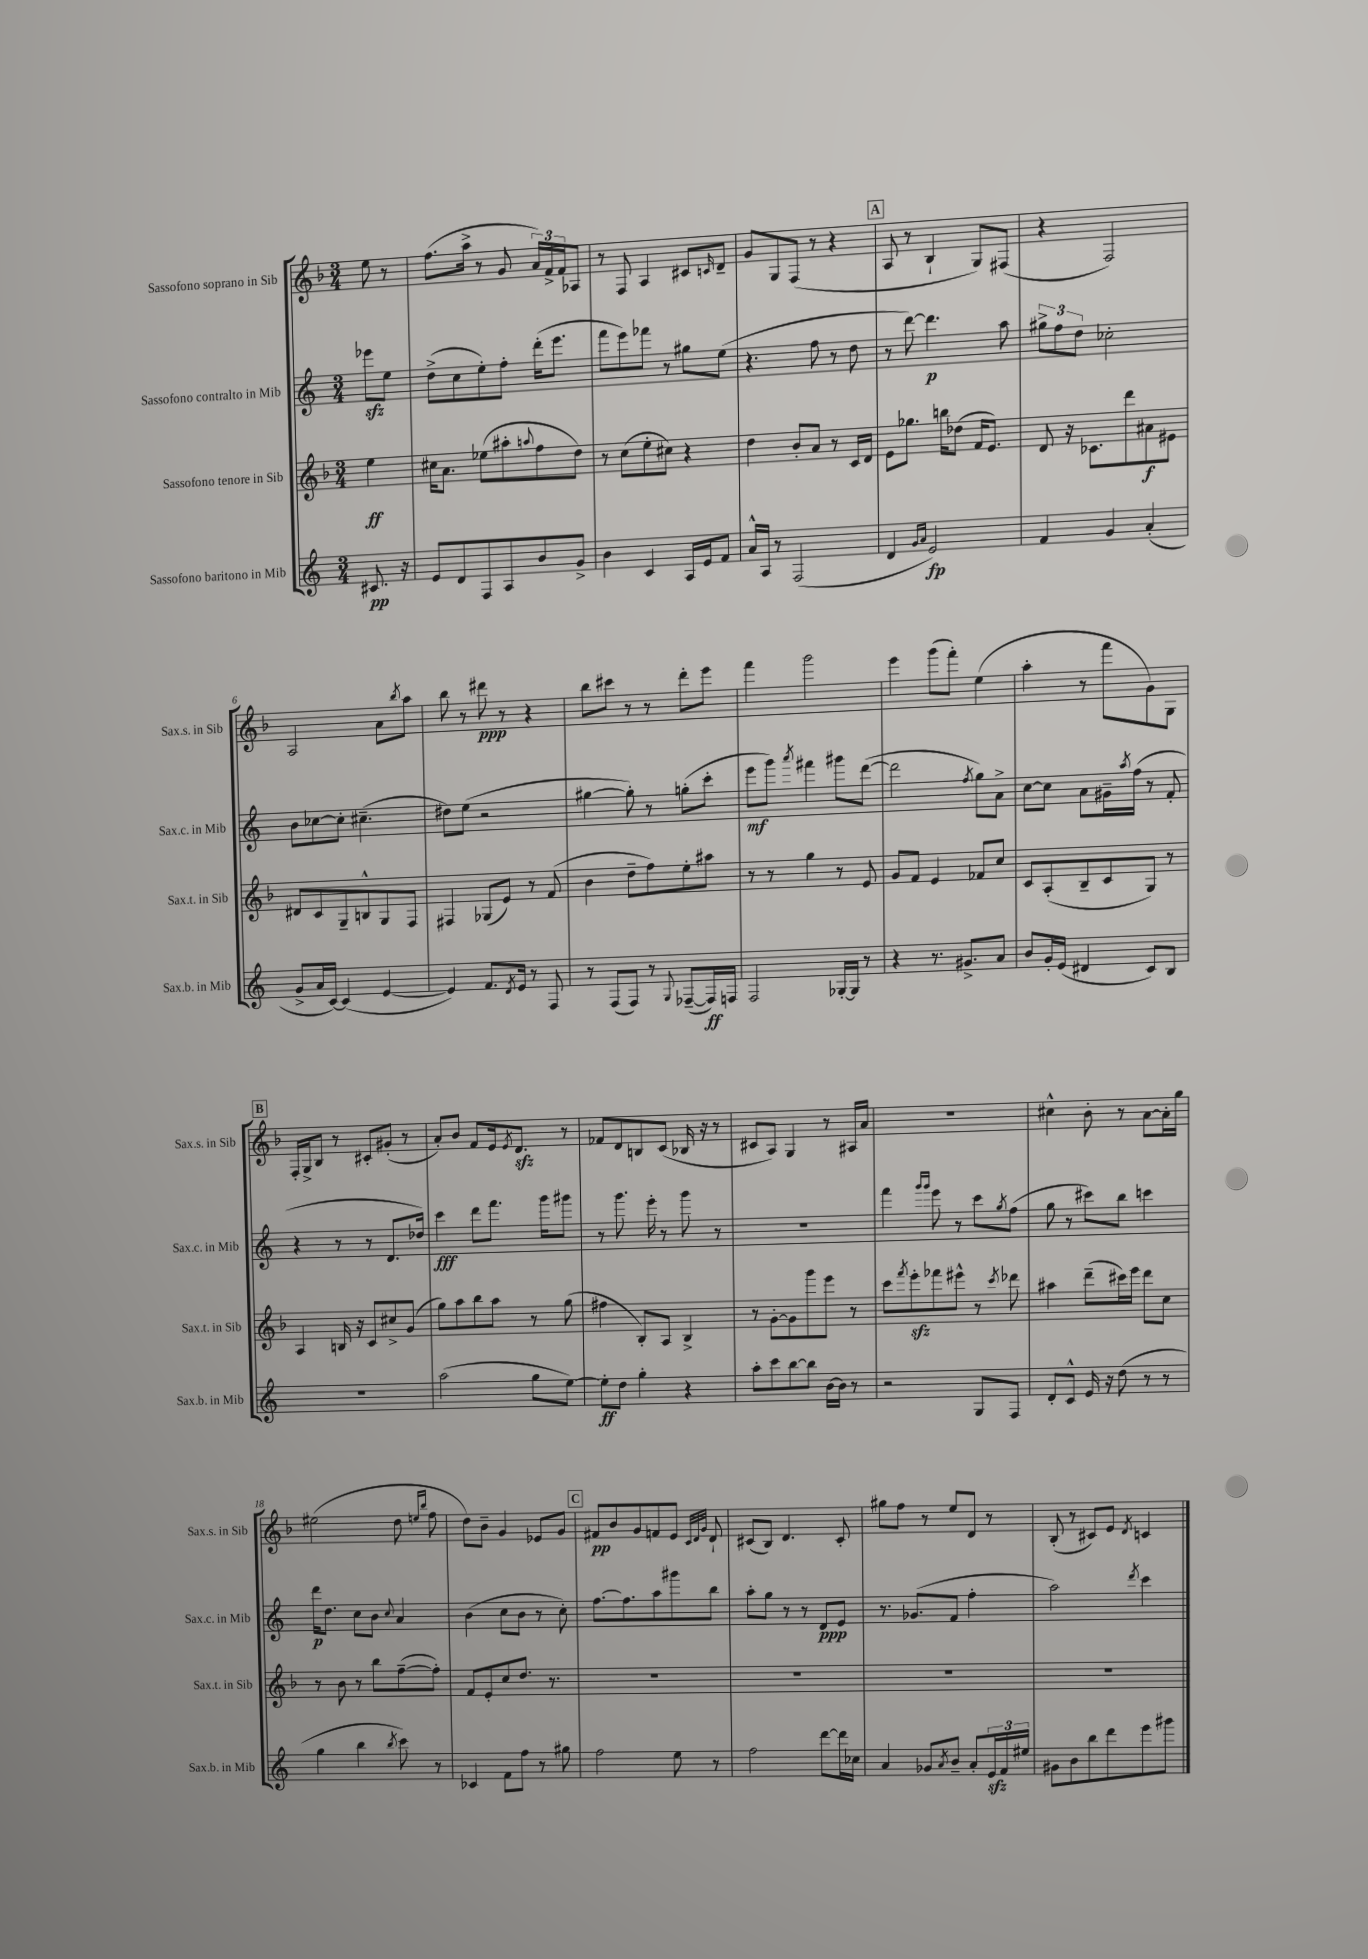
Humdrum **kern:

**kern	**kern	**kern	**kern
*staff4	*staff3	*staff2	*staff1
*clefG2	*clefG2	*clefG2	*clefG2
*k[]	*k[b-]	*k[]	*k[b-]
*M3/4	*M3/4	*M3/4	*M3/4
8.c#	4ee	8eee-	8ee
.	.	8ee	8r
16r	.	.	.
=	=	=	=
8e	16cc#	(8dd^	(8.ff
.	8.a	.	.
8d	.	8cc	.
.	.	.	16aa^
8F	(8ee-	8ee')	8r
8A	8aa#'	8ff'	8g
.	8qqaa	.	.
8b	8ff	(16ddd'	24a)
.	.	.	24f^
.	.	8.eee	.
.	.	.	24f
8g^	8dd)	.	8A-
=	=	=	=
4b	8r	8fff	8r
.	(8cc	8eee)	8F
4c	8ee'	8fff-	4A
.	8cc#)	8r	.
16A	4r	8gg#	8c#
16e	.	.	.
.	.	.	16qqc
8f	.	(8ee	8d~
=	=	=	=
16a^^	4dd	4.r	8g
16A	.	.	.
8r	.	.	8G
(2F	8b-'	.	(8F
.	8a	8ff	8r
.	8r	8r	4r
.	16c	8dd	.
.	16d	.	.
=	=	=	=
4d	8e	8r	8A
.	8.gg-	[8ddd)	8r
16qqg	.	.	.
16qqa	.	.	.
2e)	.	4.ddd]	4B-`
.	16bb	.	.
.	(8dd-	.	.
.	16f	.	8G)
.	8.e)	.	.
.	.	8aa	(8F#
=	=	=	=
4f	8d	12gg#^	4r
.	.	12ff	.
.	16r	.	.
.	.	12dd	.
.	8.c-	.	.
4g	.	2cc-'	2F)
.	8ddd	.	.
(4a'	8a#	.	.
.	8e#	.	.
=	=	=	=
8g^	8d#	8b	2A
16a	8c	[8cc-	.
[16c)	.	.	.
(4c]	8G~	8cc-']	.
.	8B^^	(4.cc#~	.
[4e	8G	.	8a
.	.	.	8qbb-
.	8F	.	8aa
=	=	=	=
4e])	4F#	8dd#)	8bb-
.	.	(8ee	8r
8.f	(8G-	2r	8ddd#
.	8e)	.	8r
8qd	.	.	.
16e	.	.	.
8r	8r	.	4r
8F	(8f	.	.
=	=	=	=
8r	4b-	[4gg#	8bb-
(8F	.	.	8ccc#
8F)	8dd~	8gg#'])	8r
8r	8ff)	8r	8r
8qqG	.	.	.
([8F-~	8ee'	(8gg'	8ddd'
16F-])	8aa#	8ccc'	8eee
16F	.	.	.
=	=	=	=
2F	8r	8eee	4fff
.	8r	8ggg)	.
.	.	8qaaa	.
.	4gg	4fff#	2ggg
[16G-'	8r	8ggg#	.
16G-]	.	.	.
8r	8e	([8ddd	.
=	=	=	=
4r	8g	2ddd]	4eee
.	8f	.	.
8.r	4e	.	(8ggg
.	.	.	8fff')
8.g#^	.	.	.
.	.	8qff	.
.	8f-	8gg)	(4ee
8a	8cc	8a^	.
=	=	=	=
8b	8c	[8cc	4aa'
16g'	(8A'	8cc]	.
(16e	.	.	.
4d#	8B-~	8a	8r
.	8c	16g#~	8fff
.	.	8qaa	.
.	.	(16ff	.
8c)	8G)	8r	8g)
8B	8r	8f'	8G
=	=	=	=
2.r	4A	4r	16F'
.	.	.	16G^
.	.	.	8B-
.	16B	8r	8r
.	16r	.	.
.	8c	8r	8c#'
.	8cc#^	8.d	(8g#'
.	(8g	.	8r
.	.	16dd-)	.
=	=	=	=
(2aa	8gg)	4ccc	8a')
.	8aa	.	8b-
.	8bb-	8ddd	8f
.	8aa	8.fff	16e
.	.	.	8qe
.	.	.	8.d
8gg	8r	.	.
.	.	16ggg	.
[8ee)	(8gg	8ggg#	8r
=	=	=	=
8ee']	4ff#	8r	8f-
8dd	.	8.ggg	8d
4gg'	8B-')	.	8B
.	.	16eee'	.
.	8A	8r	(8c
4r	4B-^	8ggg	16B-
.	.	.	16r
.	.	8r	8r
=	=	=	=
8aa'	8r	2.r	8c#
8ccc	[8g'	.	8A)
[8bb	8g]	.	4G
8bb]	8ggg	.	.
[16b	8eee	.	8r
16b]	.	.	.
8r	8r	.	16A#
.	.	.	16a
=	=	=	=
2r	8ccc	4fff	2.r
.	8qfff	.	.
.	8eee'	.	.
.	.	16qqggg	.
.	.	16qqggg	.
.	8fff-	8eee	.
.	8eee#^^	8r	.
8G	8r	8ccc	.
.	8qccc	8qgg	.
8F	8ddd-	(8ff	.
=	=	=	=
8d'	4aa#	8gg	4cc#^^
8c^^	.	8r	.
16e	(8ddd~	8ccc#)	8b-'
16r	.	.	.
(8dd	16ccc#)	8bb	8r
.	16eee	.	.
8r	8ddd	4ccc	[8a
8r	8cc	.	16a']
.	.	.	16gg
=	=	=	=
4gg	8r	16ddd	(2ee#
.	.	8.dd	.
.	8b-	.	.
4bb	8r	8cc	.
.	8bb-	8b	.
8qbb	.	8qqcc	.
8ccc)	([8ff~	4a	8dd
.	.	.	16qqee
.	.	.	16qqbb-
8r	8ff'])	.	8ff
=	=	=	=
4c-	8f	(4b	8dd)
.	8e'	.	8b-~
8f	8cc	8cc	4g
8ff	8.dd	8b	.
8r	.	8r	8e-
.	8.r	.	.
8gg#	.	8cc')	8g
=	=	=	=
2ff	2.r	[8.ff	8f#
.	.	.	8b-
.	.	8.ff]	.
.	.	.	8g
.	.	8aa	8f
8ee	.	8ggg#	8e
.	.	.	32qqc
.	.	.	32qqd
.	.	.	32qqg
8r	.	8bb	8d`
=	=	=	=
2ff	2.r	8aa'	(8c#
.	.	8gg	8B-)
.	.	8r	4.d
.	.	8r	.
[8ddd	.	8d	.
16ddd]	.	8e	8c#'
16cc-	.	.	.
=	=	=	=
4a	2.r	8.r	8gg#
.	.	.	8ff
.	.	(8.g-	.
8g-	.	.	8r
8qa	.	.	.
8b~	.	8f	8ee
8a'	.	4ff'	8d
24e	.	.	8r
24f	.	.	.
24ee#	.	.	.
=	=	=	=
8g#	2.r	2aa)	(8B-'
8b	.	.	8r
8bb	.	.	8c#)
8ddd	.	.	8e
.	.	8qddd	8qd
8eee	.	4ccc	4c
8ggg#	.	.	.
==	==	==	==
*-	*-	*-	*-
